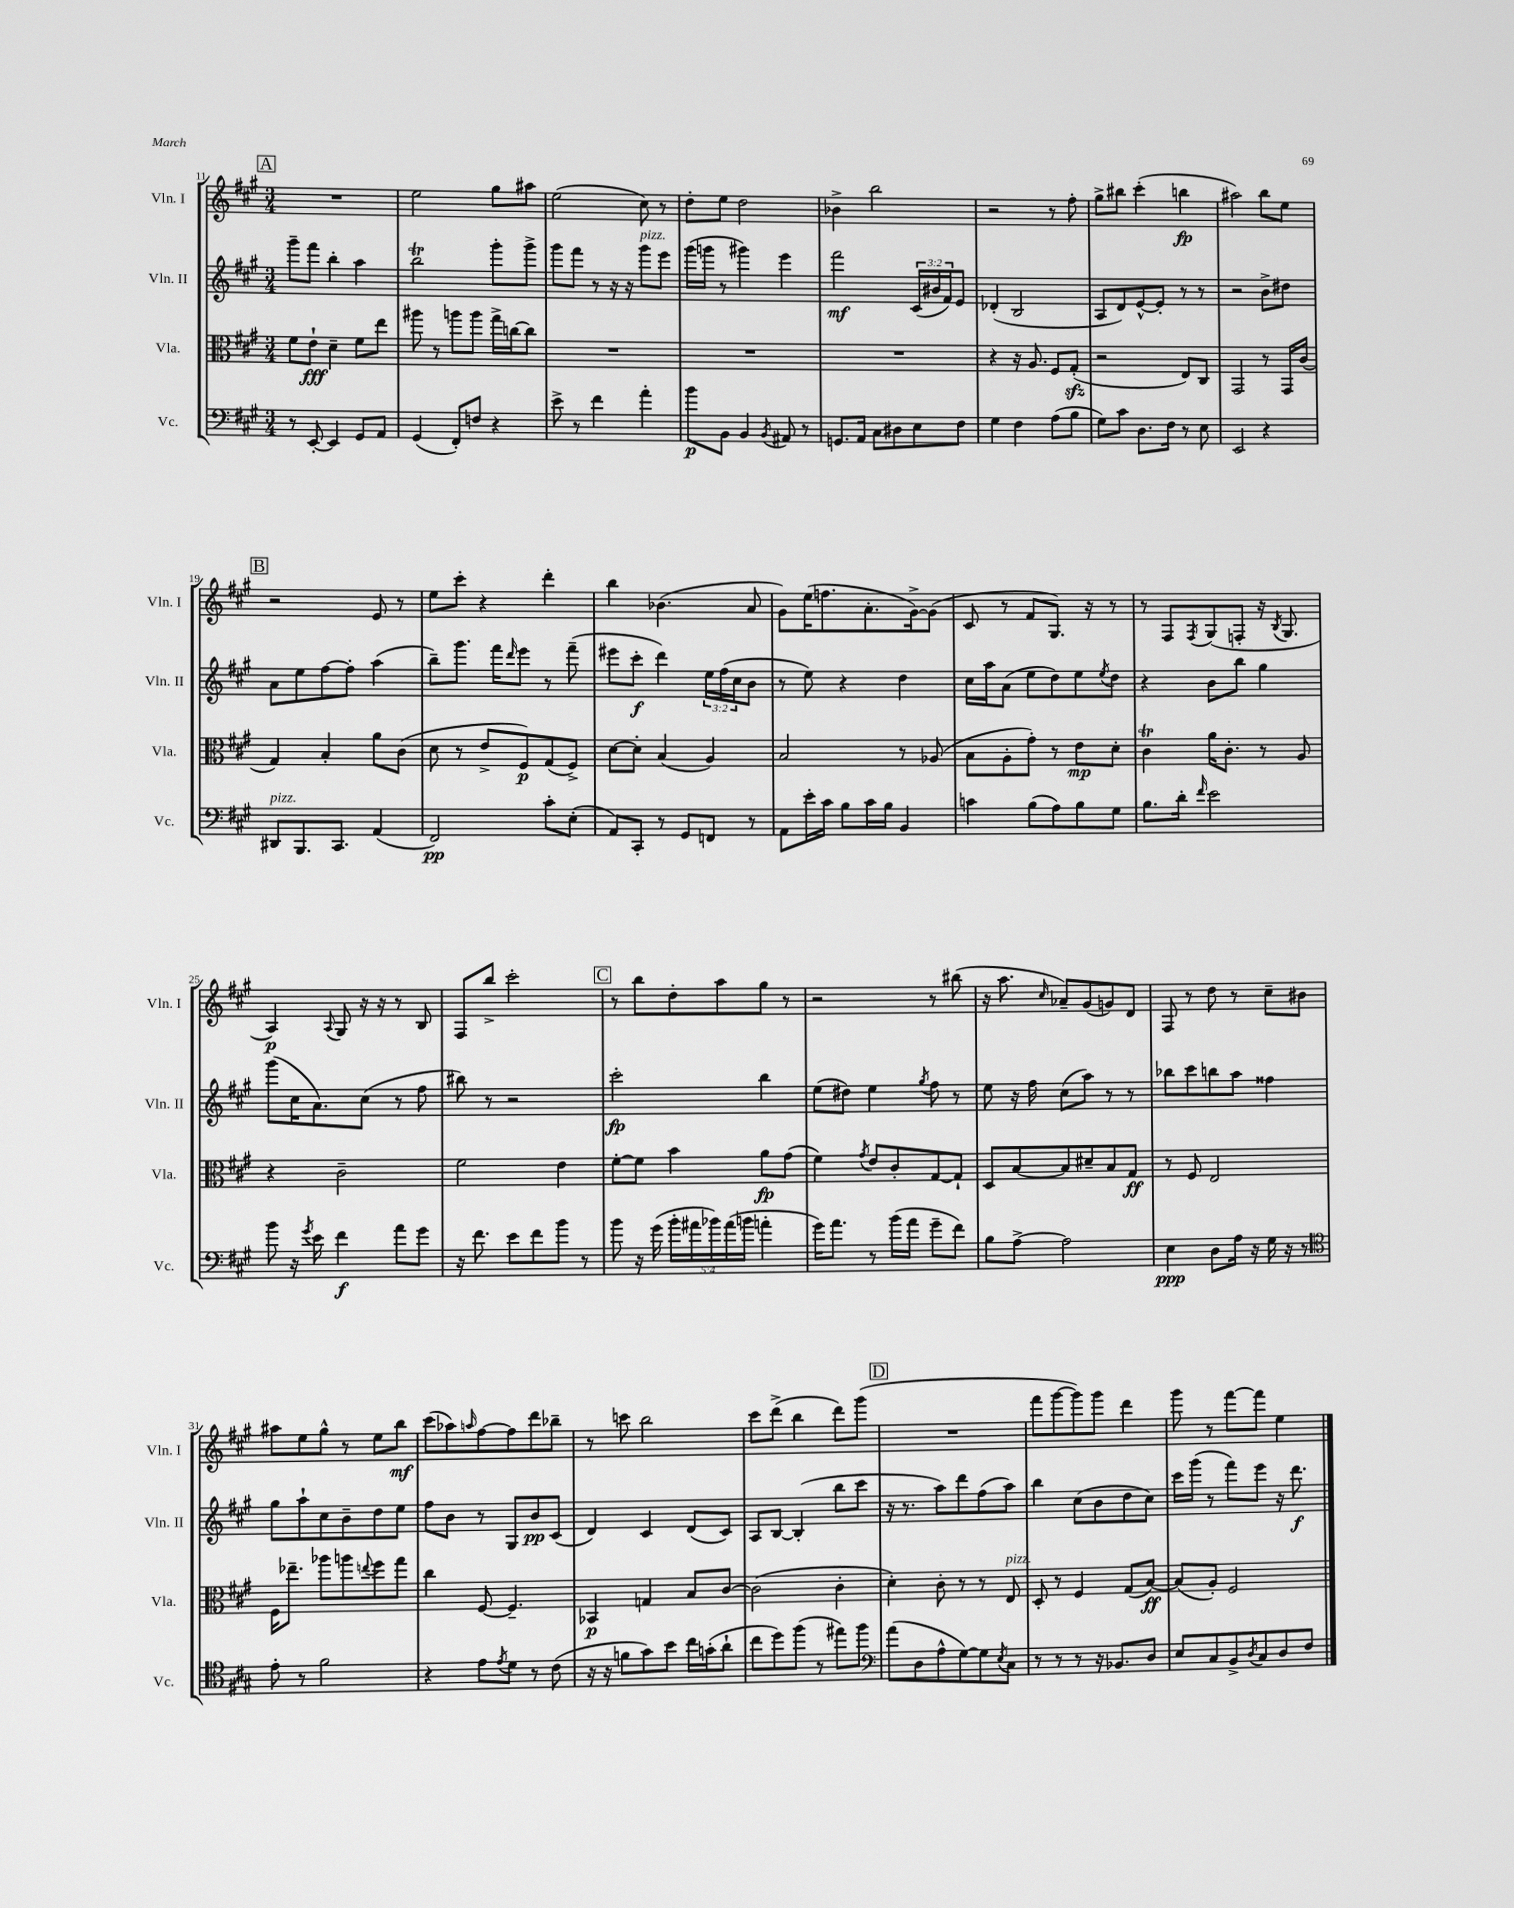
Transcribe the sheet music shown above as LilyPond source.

<<
\new StaffGroup <<
\new Staff = "s0" \with { instrumentName = "Vln. I" shortInstrumentName = "Vln. I" } {
    \clef treble \key a \major \numericTimeSignature \time 3/4
    \mark \markup { \box "A" } R2. |
    e''2 gis''8 ais''8 |
    e''2( cis''8) r8 |
    d''8-. e''8 d''2 |
    bes'4-> b''2 |
    r2 r8 fis''8-. |
    gis''8-> bis''8 cis'''4-.( b''4\fp |
    ais''2) b''8 e''8 |
    \mark \markup { \box "B" } r2 e'8 r8 |
    e''8 cis'''8-. r4 d'''4-. |
    b''4 bes'4.( a'8 |
    gis'8) e''16( f''8. a'8.-. gis'16~->) gis'8( |
    cis'8 r8 fis'8 gis8.) r16 r8 |
    r8 fis8 \acciaccatura { fis8 } gis8( f8-. r16 \acciaccatura { b8 } gis8. |
    a4\p) \appoggiatura { a8 } gis8 r16 r16 r8 b8 |
    fis8 b''8-> cis'''2-. |
    \mark \markup { \box "C" } r8 b''8 d''8-. a''8 gis''8 r8 |
    r2 r8 bis''8( |
    r16 a''8. \grace { cis''16 } aes'8--) gis'8( g'8) d'8 |
    fis8 r8 d''8 r8 cis''8-- bis'8 |
    ais''8 e''8 gis''8-^ r8 e''8 b''8\mf |
    cis'''8( aes''8) \grace { a''16 } fis''8~ fis''8 d'''8 bes''8-- |
    r8 c'''8 b''2 |
    cis'''8 d'''8->( b''4 d'''8) gis'''8( |
    \mark \markup { \box "D" } R2. |
    fis'''8 gis'''8~ gis'''8) gis'''8 d'''4 |
    gis'''8 r8 fis'''8~ fis'''8 e''4 \bar "|." |
}
\new Staff = "s1" \with { instrumentName = "Vln. II" shortInstrumentName = "Vln. II" } {
    \clef treble \key a \major \numericTimeSignature \time 3/4 \override Staff.TupletNumber.text = #tuplet-number::calc-fraction-text
    \mark \markup { \box "A" } gis'''8-- fis'''8 b''4-. a''4 |
    b''2\trill gis'''8-. gis'''8-> |
    gis'''8 fis'''8 r8 r16 r16 gis'''8^\markup { \italic "pizz." } e'''8 |
    gis'''16( g'''16 r8 gis'''4) e'''4 |
    fis'''2\mf \tuplet 3/2 { cis'16( bis'16 fis'16) } e'8 |
    des'4-.( b2 |
    a8 d'8) e'8~-^ e'8-. r8 r8 |
    r2 b'8-> dis''8 |
    \mark \markup { \box "B" } a'8 e''8 fis''8~ fis''8-. a''4( |
    b''8--) gis'''8. fis'''16 \grace { d'''16 } e'''8 r8 fis'''8--( |
    eis'''8 cis'''8-.\f d'''4) \tuplet 3/2 { e''16 fis''16( cis''16 } b'8 |
    r8 e''8) r4 d''4 |
    cis''16 a''16 a'8( e''8 d''8) e''8 \acciaccatura { e''8 } d''8 |
    r4 b'8 b''8 gis''4 |
    gis'''8( cis''16 a'8.) cis''8( r8 fis''8 |
    bis''8) r8 r2 |
    \mark \markup { \box "C" } cis'''2-.\fp b''4 |
    e''8( dis''8) e''4 \acciaccatura { gis''8 } fis''8 r8 |
    e''8 r16 fis''16 cis''8( a''8) r8 r8 |
    bes''8 cis'''8 b''8 a''8 fisis''4 |
    gis''8 a''8-! cis''8 b'8-- d''8 e''8 |
    fis''8 b'8 r8 gis8 b'8\pp cis'8( |
    d'4) cis'4 d'8( cis'8) |
    a8 b8~ b4-.( b''8 cis'''8 |
    \mark \markup { \box "D" } r16 r8. a''8) d'''8 fis''8( a''8) |
    b''4 cis''8( b'8 d''8 cis''8) |
    cis'''16 gis'''16( r8 fis'''8) e'''8 r16 d'''8.\f \bar "|." |
}
\new Staff = "s2" \with { instrumentName = "Vla." shortInstrumentName = "Vla." } {
    \clef alto \key a \major \numericTimeSignature \time 3/4
    \mark \markup { \box "A" } fis'8 e'8-!\fff d'4-- fis'8 e''8 |
    ais''8 r8 a''8 a''8 gis''16-> c''16~ c''8 |
    R2. |
    R2. |
    R2. |
    r4 r16 a8. fis8 gis8-.\sfz( |
    r2 e8) cis8 |
    gis,2 r8 gis,16 cis'16( |
    \mark \markup { \box "B" } gis4) b4-. a'8 cis'8( |
    d'8 r8 e'8-> fis8\p) gis8( fis8->) |
    d'8~ d'8-. b4( a4) |
    b2 r8 aes8( |
    b8 a8-. gis'8-.) r8 e'8\mp d'8-. |
    cis'4\trill a'16 cis'8.-. r8 a8 |
    r4 cis'2-- |
    fis'2 e'4 |
    \mark \markup { \box "C" } fis'8~-. fis'8 b'4 a'8\fp gis'8( |
    fis'4) \acciaccatura { gis'8 } e'8 cis'8-. gis8~ gis8-! |
    d8 b8~ b8 dis'8-- b8 gis8\ff |
    r8 fis8 e2 |
    fis16 ees''8.-- aes''8 a''8 \appoggiatura { e''8 } fis''8 gis''8 |
    cis''4 fis8~ fis4.-- |
    bes,4\p g4 b8 cis'8~ |
    cis'2( cis'4-. |
    \mark \markup { \box "D" } d'4-.) cis'8-. r8 r8 e8^\markup { \italic "pizz." } |
    d8-. r8 fis4 gis8( b8~\ff) |
    b8( a8-.) fis2 \bar "|." |
}
\new Staff = "s3" \with { instrumentName = "Vc." shortInstrumentName = "Vc." } {
    \clef bass \key a \major \numericTimeSignature \time 3/4 \override Staff.TupletNumber.text = #tuplet-number::calc-fraction-text
    \mark \markup { \box "A" } r8 e,8~-. e,4 gis,8 a,8 |
    gis,4( fis,8-.) f8 r4 |
    e'8-> r8 fis'4 a'4-. |
    b'8\p b,8 b,4 \acciaccatura { b,8 } ais,8 r8 |
    g,8. a,16 cis8 dis8 e8 fis8 |
    gis4 fis4 a8( b8 |
    gis8) cis'8 d8. fis16 r8 e8 |
    e,2 r4 |
    \mark \markup { \box "B" } dis,8^\markup { \italic "pizz." } b,,8. cis,8. a,4( |
    fis,2\pp) cis'8-. e8-.( |
    a,8) cis,8-. r8 gis,8 f,8 r8 |
    a,8 e'16-. cis'16 b8 cis'16 b16 b,4 |
    c'4 b8( a8) b8 gis8 |
    b8. d'16-. \grace { fis'16 } e'2 |
    b'8 r16 \acciaccatura { gis'8 } e'16 fis'4\f a'8 gis'8 |
    r16 fis'8. e'8 fis'8 b'8 r8 |
    \mark \markup { \box "C" } b'8 r16 gis'16( \tuplet 5/4 { b'16-. ais'16 bes'16) ais'16( b'16 } a'4-. |
    gis'16) a'8. r8 b'16( a'16 gis'8-- fis'8) |
    b8 a8~-> a2 |
    e4\ppp d8 a16 r16 gis16 r16 r8 |
    \clef tenor e'8-. r8 fis'2 |
    r4 e'8 \acciaccatura { e'8 } d'8 r8 cis'8( |
    r16 r16 f'8 gis'8) b'8 cis''16 g'16-.( a'8-! |
    cis''8 d''8) fis''8( r8 eis''8) fis''8 |
    \mark \markup { \box "D" } \clef bass a'8( d8 a8-^ gis8~) gis8 \acciaccatura { e8 } cis8 |
    r8 r8 r8 r16 bes,8. d8 |
    e8 cis8 b,8-> \acciaccatura { d8 } cis8 d8 fis8 \bar "|." |
}
>>
>>
\layout { \context { \Score currentBarNumber = #11 } }
